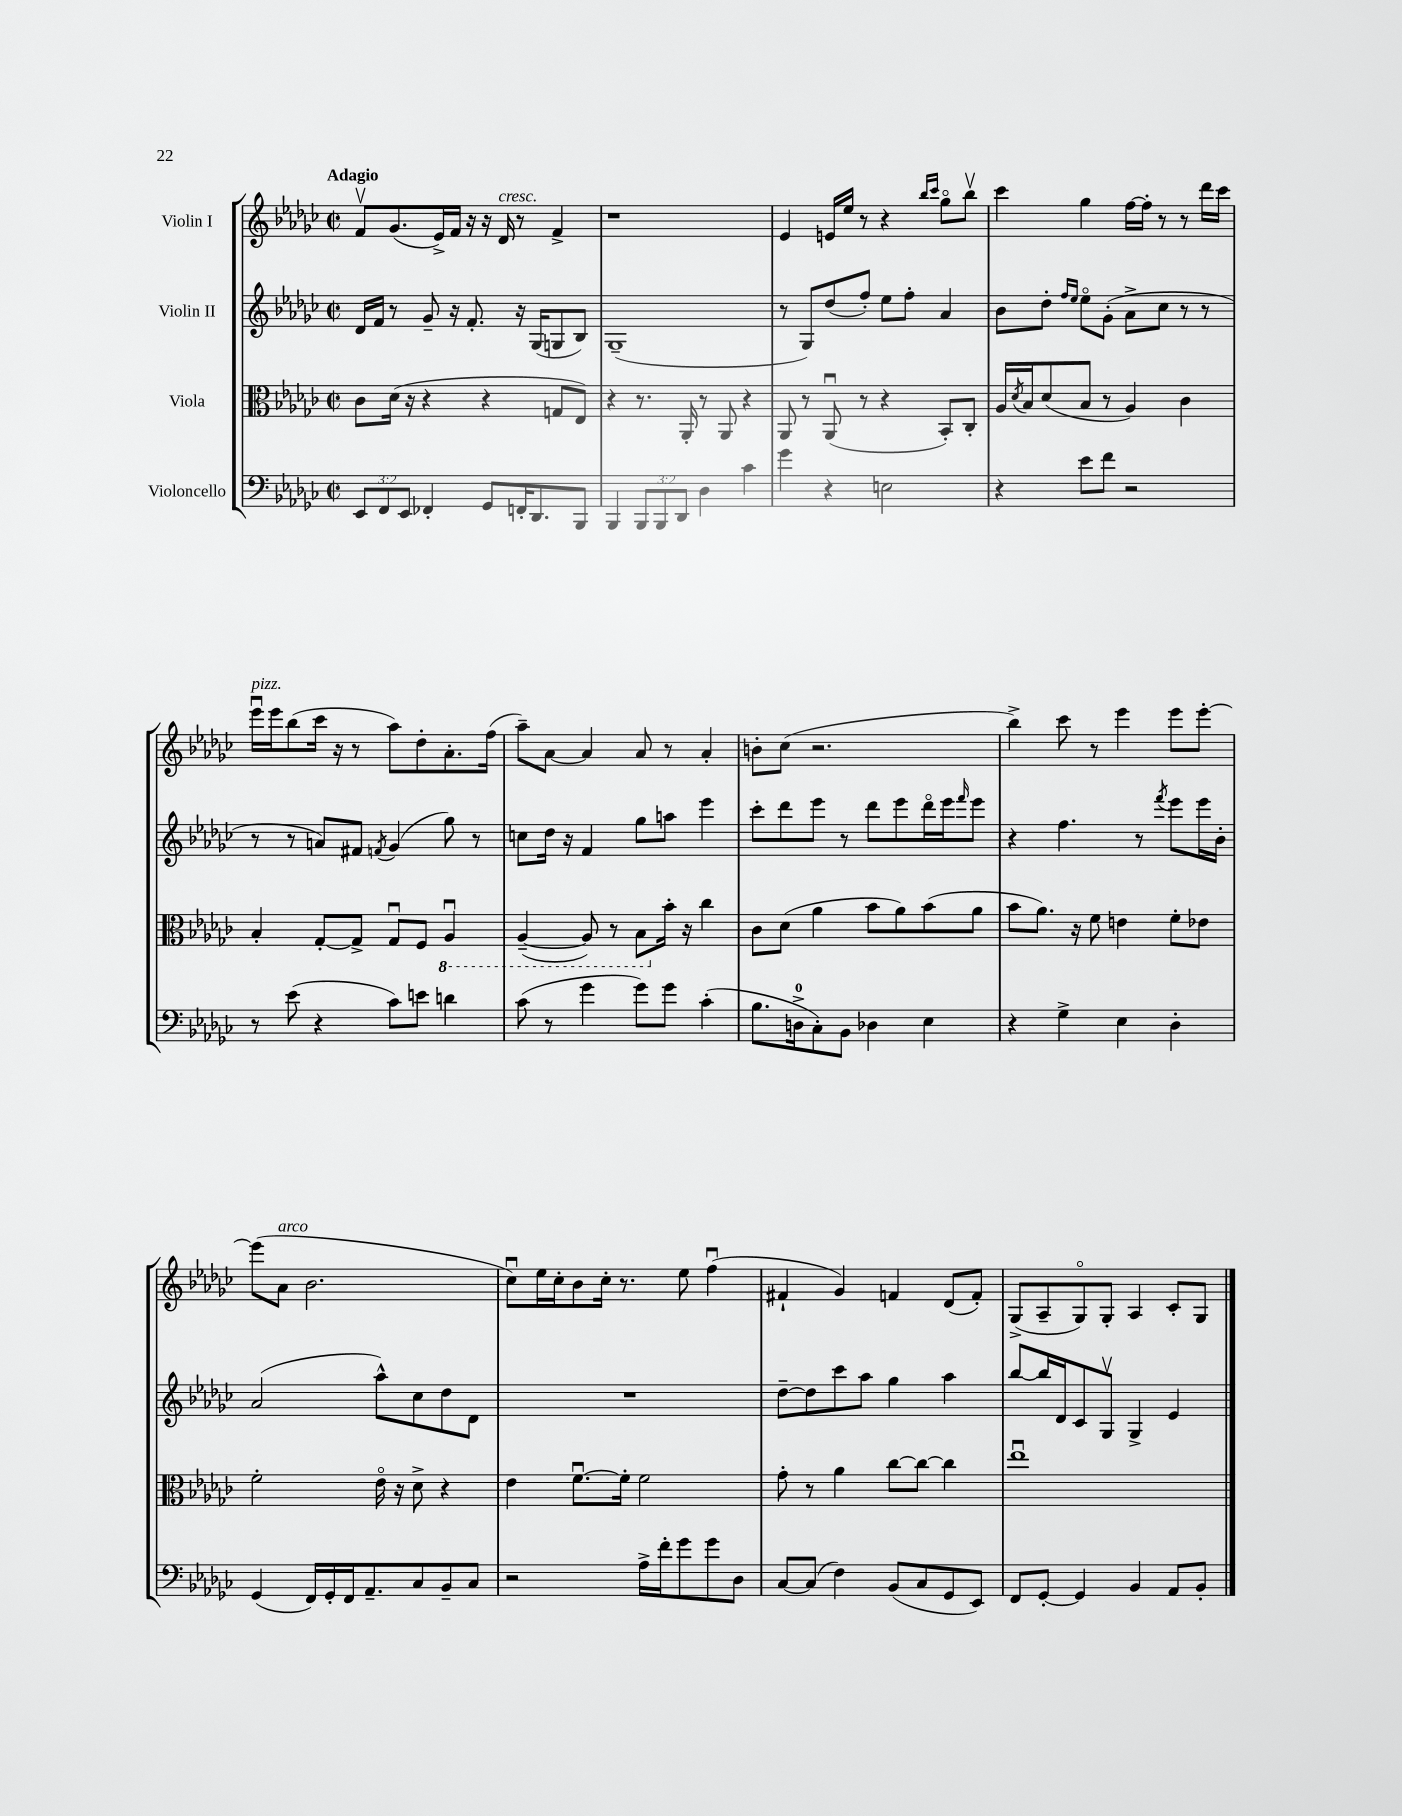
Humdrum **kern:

**kern	**kern	**kern	**kern
*staff4	*staff3	*staff2	*staff1
*clefF4	*clefC3	*clefG2	*clefG2
*k[b-e-a-d-g-c-]	*k[b-e-a-d-g-c-]	*k[b-e-a-d-g-c-]	*k[b-e-a-d-g-c-]
*M2/2	*M2/2	*M2/2	*M2/2
*met(c|)	*met(c|)	*met(c|)	*met(c|)
12EE-/L	8c-\L	16d-/LL	8fv/L
.	.	16f/JJ	.
12FF/	.	.	.
.	(16d-\Jk	8r	(8.g-/
12EE-/J	.	.	.
.	16r	.	.
4FF-'/	4r	8g-~/	.
.	.	.	16e-^/L)
.	.	16r	16f/JJ
.	.	8.f'/	16r
8GG-/L	4r	.	16r
.	.	.	16d-/
16FF'/K	.	16r	8r
8.DD-/	.	(16G-/LK	.
.	8G/L	8G/	4f^/
8BBB-/J	8E-/J)	8B-/J)	.
=	=	=	=
4BBB-/	4r	(1G-~	1r
12BBB-/L	8.r	.	.
12BBB-/	.	.	.
12DD-/J	.	.	.
.	16AA-'/	.	.
4D-\	8r	.	.
.	8AA-/	.	.
4c-\	4r	.	.
=	=	=	=
4g-\	8AA-/	8r	4e-/
.	8r	8G-/L)	.
4r	(8AA-u/	(8dd-/	16e/LL
.	.	.	16ee-/JJ
.	8r	8ff'/J)	8r
2E\	4r	8ee-\L	4r
.	.	8ff'\J	.
.	.	.	16qqbb-/LL
.	.	.	16qqccc-/JJ
.	8BB-'/L)	4a-/	8gg-o\L
.	8C-'/J	.	8bb-v\J
=	=	=	=
4r	16A-/LL	8b-\L	4ccc-\
.	8qd-/	.	.
.	16B-/J	.	.
.	(8d-/	8dd-'\J	.
.	.	16qqff/LL	.
.	.	16qqee-/JJ	.
8e-\L	8B-/J	8ee-o\L	4gg-\
8f\J	8r	(8g-'\J	.
2r	4A-/)	8a-^\L	[16ff\LL
.	.	.	16ff'\]JJ
.	.	8cc-\J	8r
.	4c-\	8r	8r
.	.	8r	16ddd-\LL
.	.	.	16ccc-\JJ
=	=	=	=
8r	4B-'/	8r	16eee-u\LL
.	.	.	16eee-\J
(8e-\	.	8r	(8bb-\
4r	[8G-'/L	8a/L)	16ccc-\Jk
.	.	.	16r
.	8G-^/]J	8f#/J	8r
.	.	8qf/	.
8c-\L)	8G-u/L	(4g-/	8aa-\L)
8e\J	8F/J	.	8dd-'\
4d\	4AA-u/	8gg-\)	8.a-'\
.	.	8r	.
.	.	.	(16ff\Jk
=	=	=	=
(8c-\	([4AA-~/	8cc\L	8aa-~\L)
8r	.	16dd-\Jk	[8a-\J
.	.	16r	.
4g-\	8AA-/])	4f/	4a-/]
.	8r	.	.
8g-\L)	8BB-\L	8gg-\L	8a-/
8g-\J	16b-'\Jk	8aa\J	8r
.	16r	.	.
(4c-'\	4cc-\	4eee-\	4a-'/
=	=	=	=
8.B-\L	8c-\L	8ccc-'\L	8b'\L
.	(8d-\J	8ddd-\	(8cc-\J
16D^\k	.	.	.
8C-'\)	4a-\	8eee-\J	2.r
8BB-\J	.	8r	.
4D-\	8b-\L	8ddd-\L	.
.	8a-\)	8eee-\	.
4E-\	(8b-\	16ddd-o\L	.
.	.	16eee-\J	.
.	.	16qqfff/	.
.	8a-\J	8eee-\J	.
=	=	=	=
4r	8b-\L	4r	4bb-^\)
.	8.a-\J)	.	.
4G-^\	.	4.ff\	8ccc-\
.	16r	.	.
.	8f\	.	8r
4E-\	4e\	.	4eee-\
.	.	8r	.
.	.	8qfff/	.
4D-'\	8f'\L	8eee-\L	8eee-\L
.	8e-\J	16eee-\L	[8eee-'\J
.	.	16b-'\JJ	.
=	=	=	=
(4GG-/	2f'\	(2a-/	(8eee-\]L
.	.	.	8a-\J
16FF/LL)	.	.	2.b-\
16GG-'/	.	.	.
16FF/J	.	.	.
8.AA-~/	.	.	.
.	16e-o\	8aa-^^\L)	.
.	16r	.	.
8C-/	8d-^\	8cc-\	.
8BB-~/	4r	8dd-\	.
8C-/J	.	8d-\J	.
=	=	=	=
2r	4e-\	1r	8cc-u\L)
.	.	.	16ee-\L
.	.	.	16cc-'\J
.	[8.fu\L	.	8b-\
.	.	.	16cc-'\Jk
.	16f'\]Jk	.	8.r
16A-^\LL	2f\	.	.
16f'\J	.	.	.
8g-\	.	.	8ee-\
8g-\	.	.	(4ffu\
8D-\J	.	.	.
=	=	=	=
[8C-/L	8g-'\	[8dd-~\L	4f#`/
(8C-/]J	8r	8dd-\]	.
4F\)	4a-\	8ccc-\	4g-/)
.	.	8aa-\J	.
(8BB-/L	[8cc-\L	4gg-\	4f/
8C-/	8cc-\_J	.	.
8GG-/	4cc-\]	4aa-\	(8d-/L
8EE-/J)	.	.	8f'/J)
=	=	=	=
8FF/L	1ee-u	[8bb-/L	(8G-^/L
[8GG-'/J	.	16bb-/]L	8A-~/
.	.	16d-/J	.
4GG-/]	.	8c-/	8G-o/)
.	.	8G-v/J	8G-'/J
4BB-/	.	4G-^/	4A-/
8AA-/L	.	4e-/	8c-'/L
8BB-'/J	.	.	8G-/J
==	==	==	==
*-	*-	*-	*-
